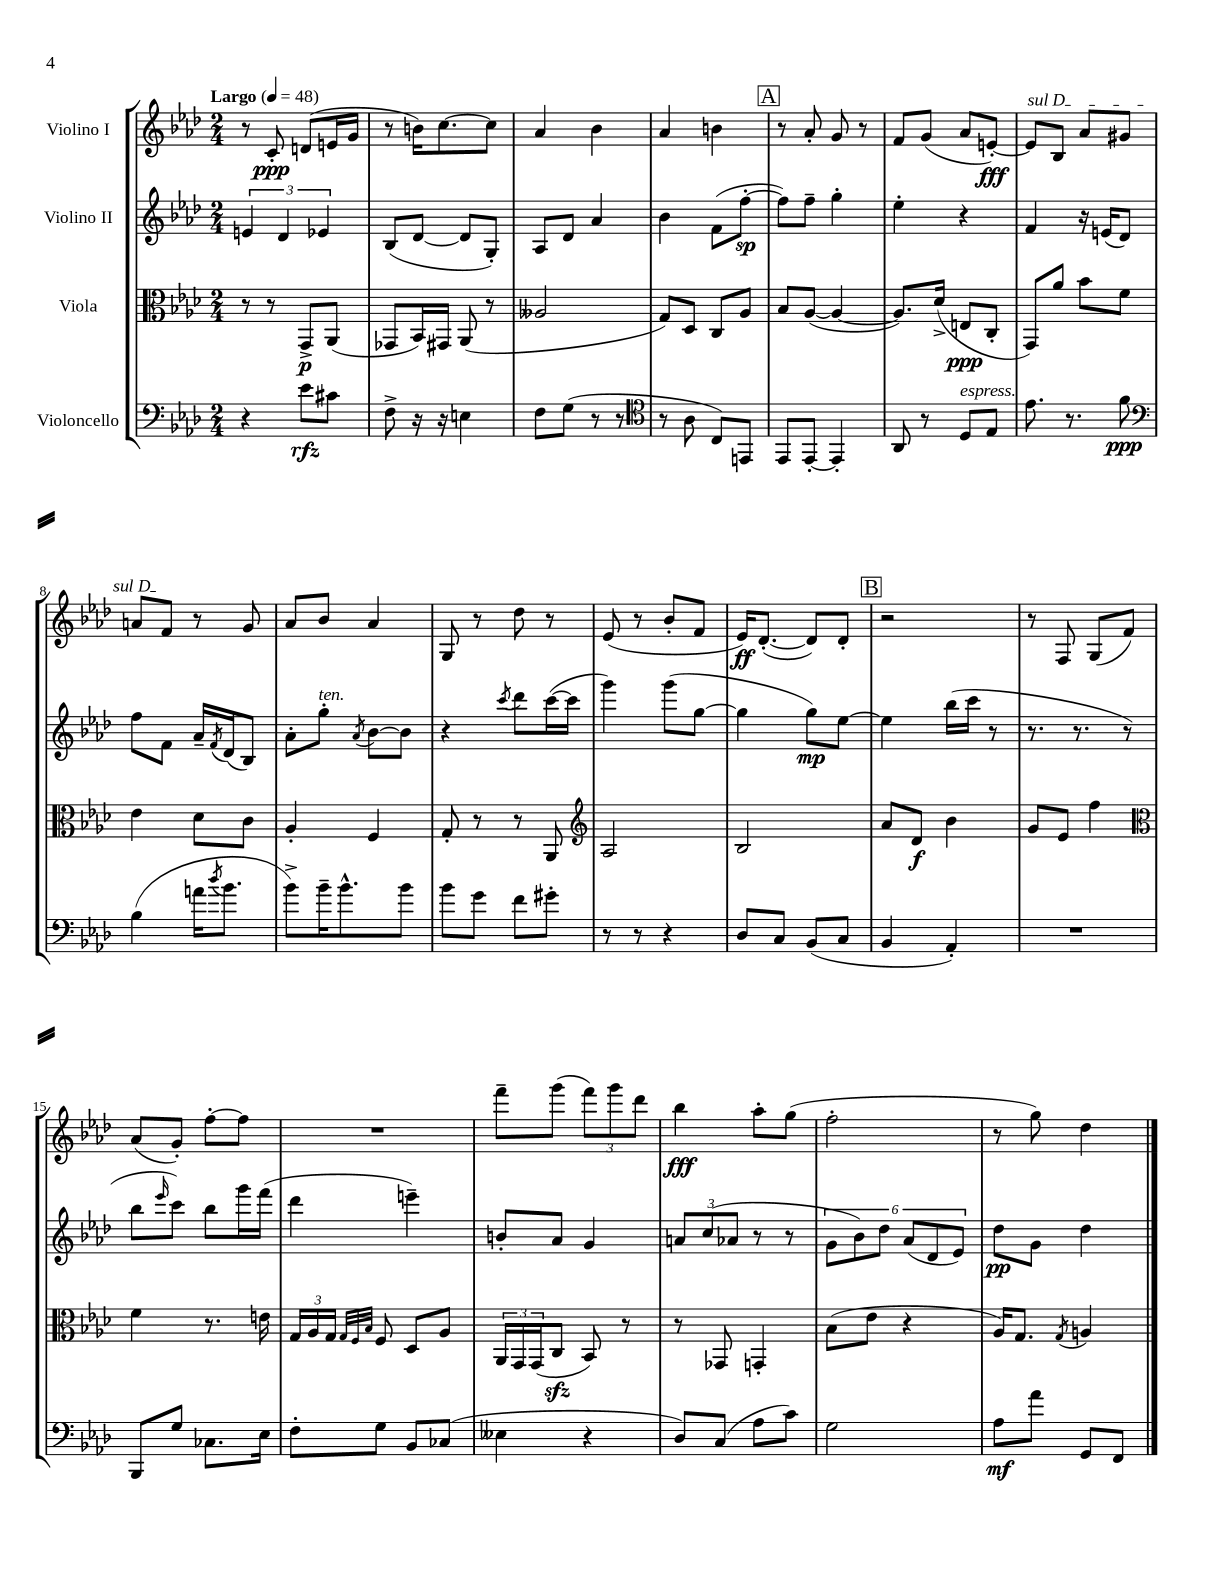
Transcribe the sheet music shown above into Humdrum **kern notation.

**kern	**kern	**kern	**kern
*staff4	*staff3	*staff2	*staff1
*clefF4	*clefC3	*clefG2	*clefG2
*k[b-e-a-d-]	*k[b-e-a-d-]	*k[b-e-a-d-]	*k[b-e-a-d-]
*M2/4	*M2/4	*M2/4	*M2/4
*MM48	*MM48	*MM48	*MM48
4r	8r	6e	8r
.	8r	.	8c'
.	.	6d-	.
8e-	8GG^	.	(8d
.	.	6e-	.
8c#	(8AA-	.	16e
.	.	.	16g
=	=	=	=
8F^	8GG-	(8B-	8r
16r	16BB-)	[8d-	16b)
16r	16GG#	.	[8.cc
4E	(8AA-	8d-]	.
.	8r	8G')	8cc]
=	=	=	=
8F	2A--	8A-	4a-
(8G	.	8d-	.
8r	.	4a-	4b-
8r	.	.	.
=	=	=	=
*clefC4	*	*	*
8r	8G)	4b-	4a-
8A-	8D-	.	.
8C)	8C	(8f	4b
8EE	8A-	[8ff'	.
=	=	=	=
8EE-	8B-	8ff])	8r
[8EE-'	([8A-	8ff~	8a-'
4EE-']	4A-_	4gg'	8g
.	.	.	8r
=	=	=	=
8AA-	8.A-])	4ee-'	8f
8r	.	.	(8g
.	(16d-^	.	.
8D-	8E	4r	8a-
8E-	8C'	.	[8e')
=	=	=	=
8.e-	8GG)	4f	8e]
.	8a-	.	8B-
8.r	.	.	.
.	8b-	16r	8a-
.	.	(16e	.
8f	8f	8d-)	8g#
=	=	=	=
*clefF4	*	*	*
(4B-	4e-	8ff	8a
.	.	8f	8f
16a	8d-	16a-~	8r
8qdd-	.	8qf	.
8.b-	.	(16d-	.
.	8c	8B-)	8g
=	=	=	=
8b-^)	4A-'	8a-'	8a-
16b-~	.	8gg'	8b-
8.b-^^	.	.	.
.	.	8qa-	.
.	4F	[8b-	4a-
8b-	.	8b-]	.
=	=	=	=
8b-	8G'	4r	8G
8g	8r	.	8r
.	.	8qccc	.
8f	8r	8ddd-	8dd-
8g#'	8AA-	([16ccc	8r
.	.	16ccc]	.
=	=	=	=
*	*clefG2	*	*
8r	2A-	4ggg)	(8e-
8r	.	.	8r
4r	.	(8ggg	8b-'
.	.	[8gg	8f
=	=	=	=
8D-	2B-	4gg]	16e-)
.	.	.	([8.d-'
8C	.	.	.
(8BB-	.	8gg)	8d-])
8C	.	[8ee-	8d-'
=	=	=	=
4BB-	8a-	4ee-]	2r
.	8d-	.	.
4AA-')	4b-	(16bb-	.
.	.	16ccc	.
.	.	8r	.
=	=	=	=
2r	8g	8.r	8r
.	8e-	.	8F
.	.	8.r	.
.	4ff	.	(8G
.	.	8r	8f)
=	=	=	=
*	*clefC3	*	*
8BBB-	4f	8bb-	(8a-
.	.	16qqeee-	.
8G	.	8ccc)	8g')
8.C-	8.r	8bb-	[8ff'
.	.	16ggg	8ff]
16E-	16e	(16fff	.
=	=	=	=
8F'	24G	4ddd-	2r
.	24A-	.	.
.	24G	.	.
.	32qqG	.	.
.	32qqF	.	.
.	32qqB-	.	.
8G	8F	.	.
8BB-	8D-	4eee~)	.
(8C-	8A-	.	.
=	=	=	=
4E--	24AA-	8b'	8fff~
.	24GG	.	.
.	(24GG	.	.
.	8C	8a-	(8ggg
4r	8BB-)	4g	12fff)
.	.	.	12ggg
.	8r	.	.
.	.	.	12ddd-
=	=	=	=
8D-)	8r	12a	4bb-
.	.	(12cc	.
(8C	8GG-	.	.
.	.	12a-	.
8A-	4GG'	8r	8aa-'
8c)	.	8r	(8gg
=	=	=	=
2G	(8B-	12g	2ff'
.	.	12b-)	.
.	8e-	.	.
.	.	12dd-	.
.	4r	(12a-	.
.	.	12d-	.
.	.	12e-)	.
=	=	=	=
8A-	16A-)	8dd-	8r
.	8.G	.	.
8a-	.	8g	8gg)
.	8qG	.	.
8GG	4A	4dd-	4dd-
8FF	.	.	.
==	==	==	==
*-	*-	*-	*-
